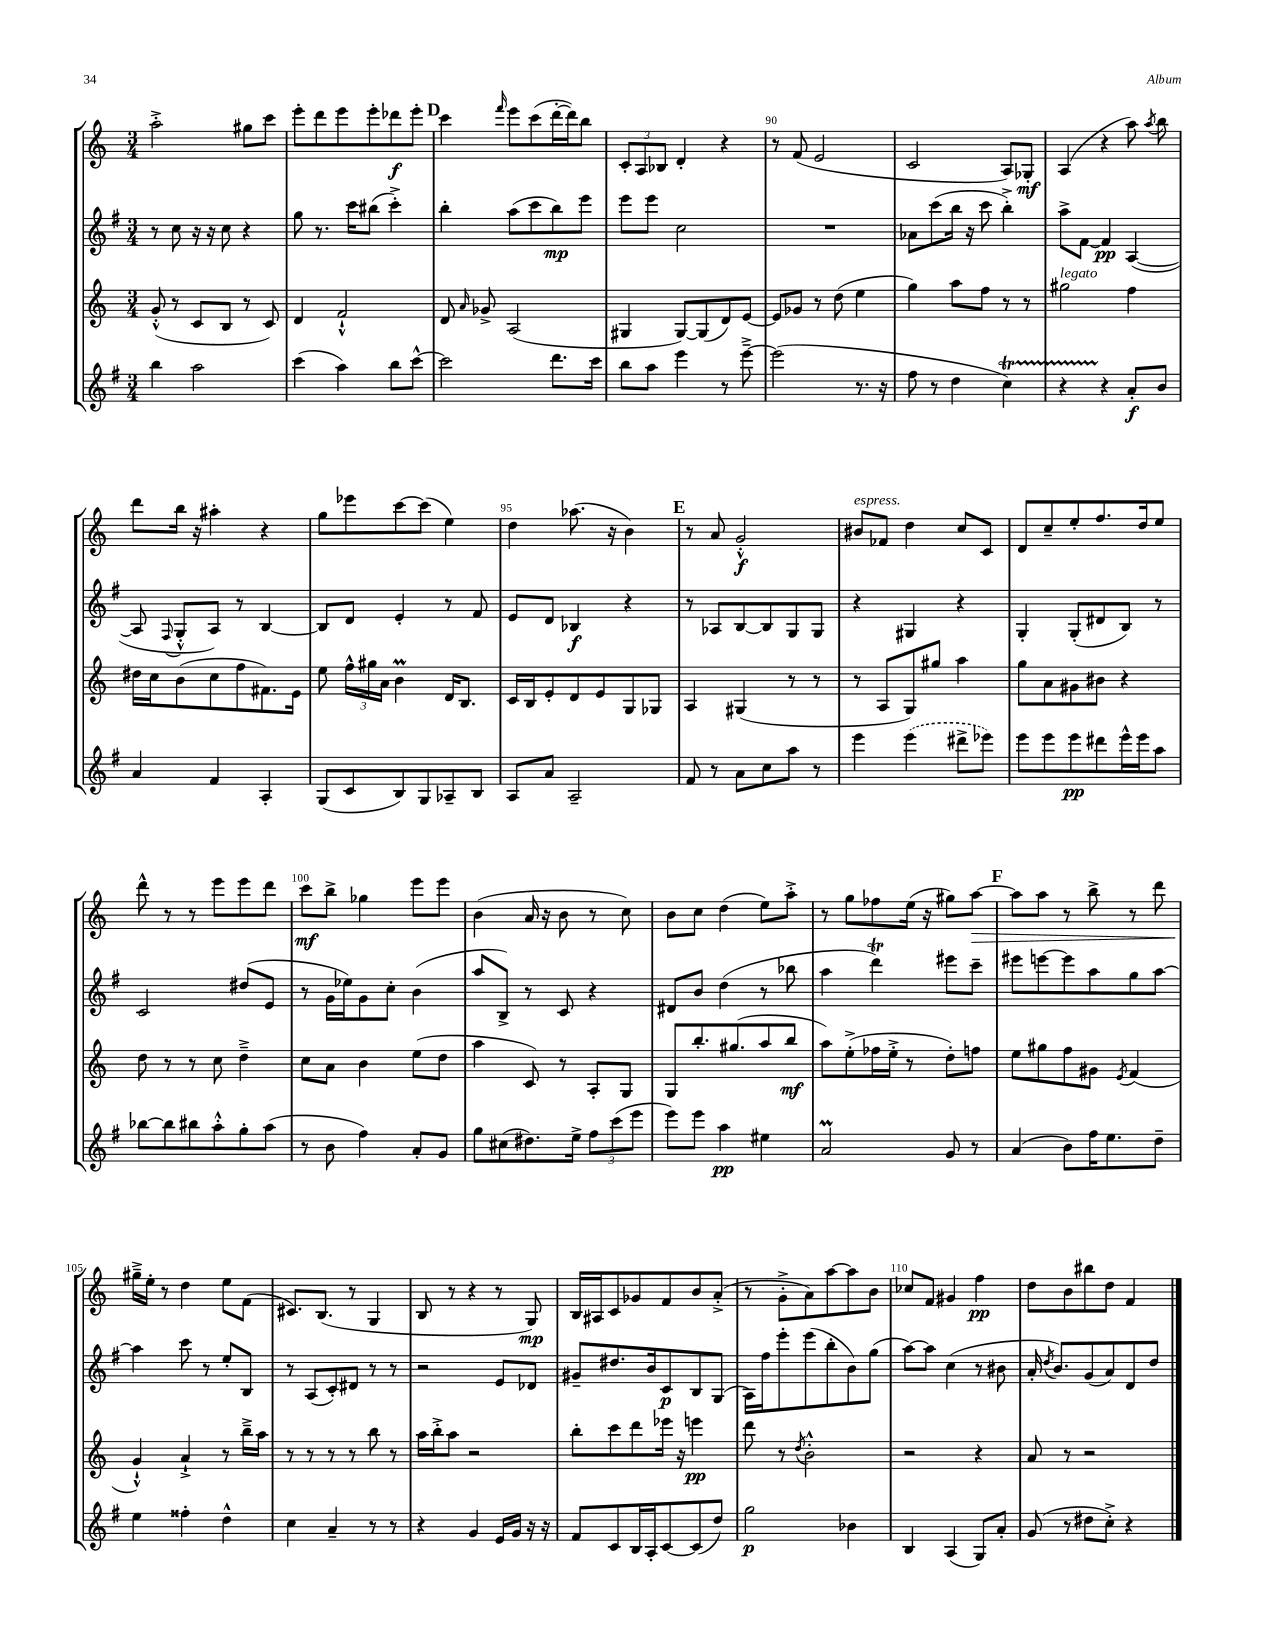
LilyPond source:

<<
\new StaffGroup <<
\new Staff = "s0" {
    \clef treble \key c \major \numericTimeSignature \time 3/4
    \autoBeamOff a''2-.-> gis''8[ c'''8] |
    e'''8[-. d'''8 e'''8 e'''8-. des'''8\f e'''8]-. |
    \mark \markup { \bold "D" } c'''4 \grace { f'''16 } e'''8[ c'''8( d'''16~-. d'''16) b''8] |
    \tuplet 3/2 { c'8[-. a8 bes8] } d'4-. r4 |
    r8 f'8( e'2 |
    c'2 a8[) ges8]-.\mf |
    a4( r4 a''8) \acciaccatura { a''8 } b''8 |
    d'''8[ b''16] r16 ais''4-. r4 |
    g''8[ ees'''8 c'''8~ c'''8]( e''4) |
    d''4 aes''8.( r16 b'4) |
    \mark \markup { \bold "E" } r8 a'8 g'2-.-^\f |
    bis'8[^\markup { \italic "espress." } fes'8] d''4 c''8[ c'8] |
    d'8[ c''8-- e''8-. f''8. d''16 e''8] |
    d'''8-^ r8 r8 e'''8[ e'''8 d'''8] |
    c'''8[\mf b''8]-> ges''4 e'''8[ e'''8] |
    b'4( a'16 r16 b'8 r8 c''8) |
    b'8[ c''8] d''4( e''8[) a''8]-.-> |
    r8 g''8[ fes''8 e''16]( r16 gis''8[) a''8]~\> |
    \mark \markup { \bold "F" } a''8[ a''8] r8 b''8-> r8 d'''8 |
    gis''16[--->\! e''16]-. r8 d''4 e''8[ f'8]( |
    cis'8.[) b8.]( r8 g4 |
    b8 r8 r4 r8 g8\mp) |
    b16[ ais16 c'8 ges'8 f'8 b'8 a'8]-.->( |
    r8 g'8[-.-> a'8) a''8~ a''8 b'8] |
    ces''8[ f'8] gis'4 f''4\pp |
    d''8[ b'8 bis''8 d''8] f'4 \bar "|." |
}
\new Staff = "s1" {
    \clef treble \key g \major \numericTimeSignature \time 3/4
    \autoBeamOff r8 c''8 r16 r16 c''8 r4 |
    g''8 r8. c'''16[ bis''8]( c'''4-.->) |
    \mark \markup { \bold "D" } b''4-. a''8[( c'''8 b''8\mp) e'''8] |
    e'''8[ e'''8] c''2 |
    R2. |
    aes'8[ c'''8( b''16] r16 c'''8 b''4-.->) |
    a''8[-> fis'8]~ fis'4\pp a4~( |
    a8 \appoggiatura { fis8 } g8[-.-^ a8]) r8 b4~ |
    b8[ d'8] e'4-. r8 fis'8 |
    e'8[ d'8] bes4\f r4 |
    \mark \markup { \bold "E" } r8 aes8[ b8~ b8 g8 g8] |
    r4 gis4 r4 |
    g4-. g8[-.( dis'8 b8]) r8 |
    c'2 dis''8[( e'8] |
    r8 g'16[ ees''16) g'8 c''8]-. b'4( |
    a''8[ b8]->) r8 c'8 r4 |
    dis'8[ b'8] d''4( r8 bes''8 |
    a''4 d'''4\trill) eis'''8[ c'''8]-- |
    \mark \markup { \bold "F" } eis'''8[ e'''8~ e'''8 a''8 g''8 a''8]~ |
    a''4 c'''8 r8 e''8[-. b8] |
    r8 a8[( c'8-.) dis'8] r8 r8 |
    r2 e'8[ des'8] |
    gis'8[-- dis''8. b'16 c'8\p b8 g8]( |
    a16[) fis''16 e'''8-. e'''8( b''8-. b'8) g''8]( |
    a''8[~) a''8] c''4( r8 bis'8 |
    a'16-. \acciaccatura { d''8 } b'8.[) g'8( a'8) d'8 d''8] \bar "|." |
}
\new Staff = "s2" {
    \clef treble \key c \major \numericTimeSignature \time 3/4
    \autoBeamOff g'8-.-^( r8 c'8[ b8] r8 c'8) |
    d'4 f'2-!-^ |
    \mark \markup { \bold "D" } d'8 \grace { a'16 } ges'8-> a2( |
    gis4 gis8[~) gis8( d'8) e'8]~ |
    e'8[ ges'8] r8 d''8( e''4 |
    g''4) a''8[ f''8] r8 r8 |
    gis''2^\markup { \italic "legato" } f''4 |
    dis''16[ c''16 b'8( c''8 f''8 fis'8.) e'16] |
    e''8 \tuplet 3/2 { f''16[-^ gis''16 a'16] } b'4\prall d'16[ b8.] |
    c'16[ b16 e'8-. d'8 e'8 g8 ges8] |
    \mark \markup { \bold "E" } a4 gis4( r8 r8 |
    r8 a8[ g8) gis''8] a''4 |
    g''8[ a'8 gis'8 bis'8] r4 |
    d''8 r8 r8 c''8 d''4---> |
    c''8[ a'8] b'4 e''8[( d''8] |
    a''4 c'8) r8 a8[-. g8] |
    g8[ b''8.-. gis''8.( a''8 b''8]\mf |
    a''8[) e''8-.->( fes''16 e''16]-.-> r8 d''8[-.) f''8] |
    \mark \markup { \bold "F" } e''8[ gis''8 f''8 gis'8] \acciaccatura { e'8 } f'4( |
    g'4-!-^) a'4-!-> r8 b''16[---> a''16] |
    r8 r8 r8 r8 b''8 r8 |
    a''16[ b''16-.-> a''8] r2 |
    b''8[-. c'''8 d'''8 ees'''16] r16 e'''4\pp |
    d'''8 r8 \acciaccatura { d''8 } b'2-.-^ |
    r2 r4 |
    a'8 r8 r2 \bar "|." |
}
\new Staff = "s3" {
    \clef treble \key g \major \numericTimeSignature \time 3/4
    \autoBeamOff b''4 a''2 |
    c'''4( a''4) b''8[ c'''8]~-^ |
    \mark \markup { \bold "D" } c'''2 d'''8.[ c'''16] |
    b''8[ a''8] e'''4 r8 e'''8~---> |
    e'''2( r8. r16 |
    fis''8 r8 d''4 c''4\startTrillSpan) |
    r4 r4\stopTrillSpan a'8[-.\f b'8] |
    a'4 fis'4 a4-. |
    g8[( c'8 b8) g8 aes8-- b8] |
    a8[ a'8] a2-- |
    \mark \markup { \bold "E" } fis'8 r8 a'8[ c''8 a''8] r8 |
    e'''4 \once \slurDashed e'''4( dis'''8[-> ees'''8]) |
    e'''8[ e'''8 e'''8\pp dis'''8 e'''16-^ e'''16 a''8] |
    bes''8[~ bes''8 bis''8 a''8-.-^ g''8-. a''8]( |
    r8 b'8 fis''4) a'8[-. g'8] |
    g''8[ cis''8( dis''8.) e''16]-> \tuplet 3/2 { fis''8[ c'''8( e'''8] } |
    e'''8[) e'''8] a''4\pp eis''4 |
    a'2\prall g'8 r8 |
    \mark \markup { \bold "F" } a'4( b'8[) fis''16 e''8. d''8]-- |
    e''4 fisis''4-. d''4-^ |
    c''4 a'4-- r8 r8 |
    r4 g'4 e'16[ g'16] r16 r16 |
    fis'8[ c'8 b16 a16-. c'8~ c'8( d''8]) |
    g''2\p bes'4 |
    b4 a4( g8[) a'8]-. |
    g'8( r8 dis''8[ c''8]-.->) r4 \bar "|." |
}
>>
>>
\layout { \context { \Score currentBarNumber = #86 \override BarNumber.break-visibility = ##(#f #t #t) barNumberVisibility = #(every-nth-bar-number-visible 5) } }
